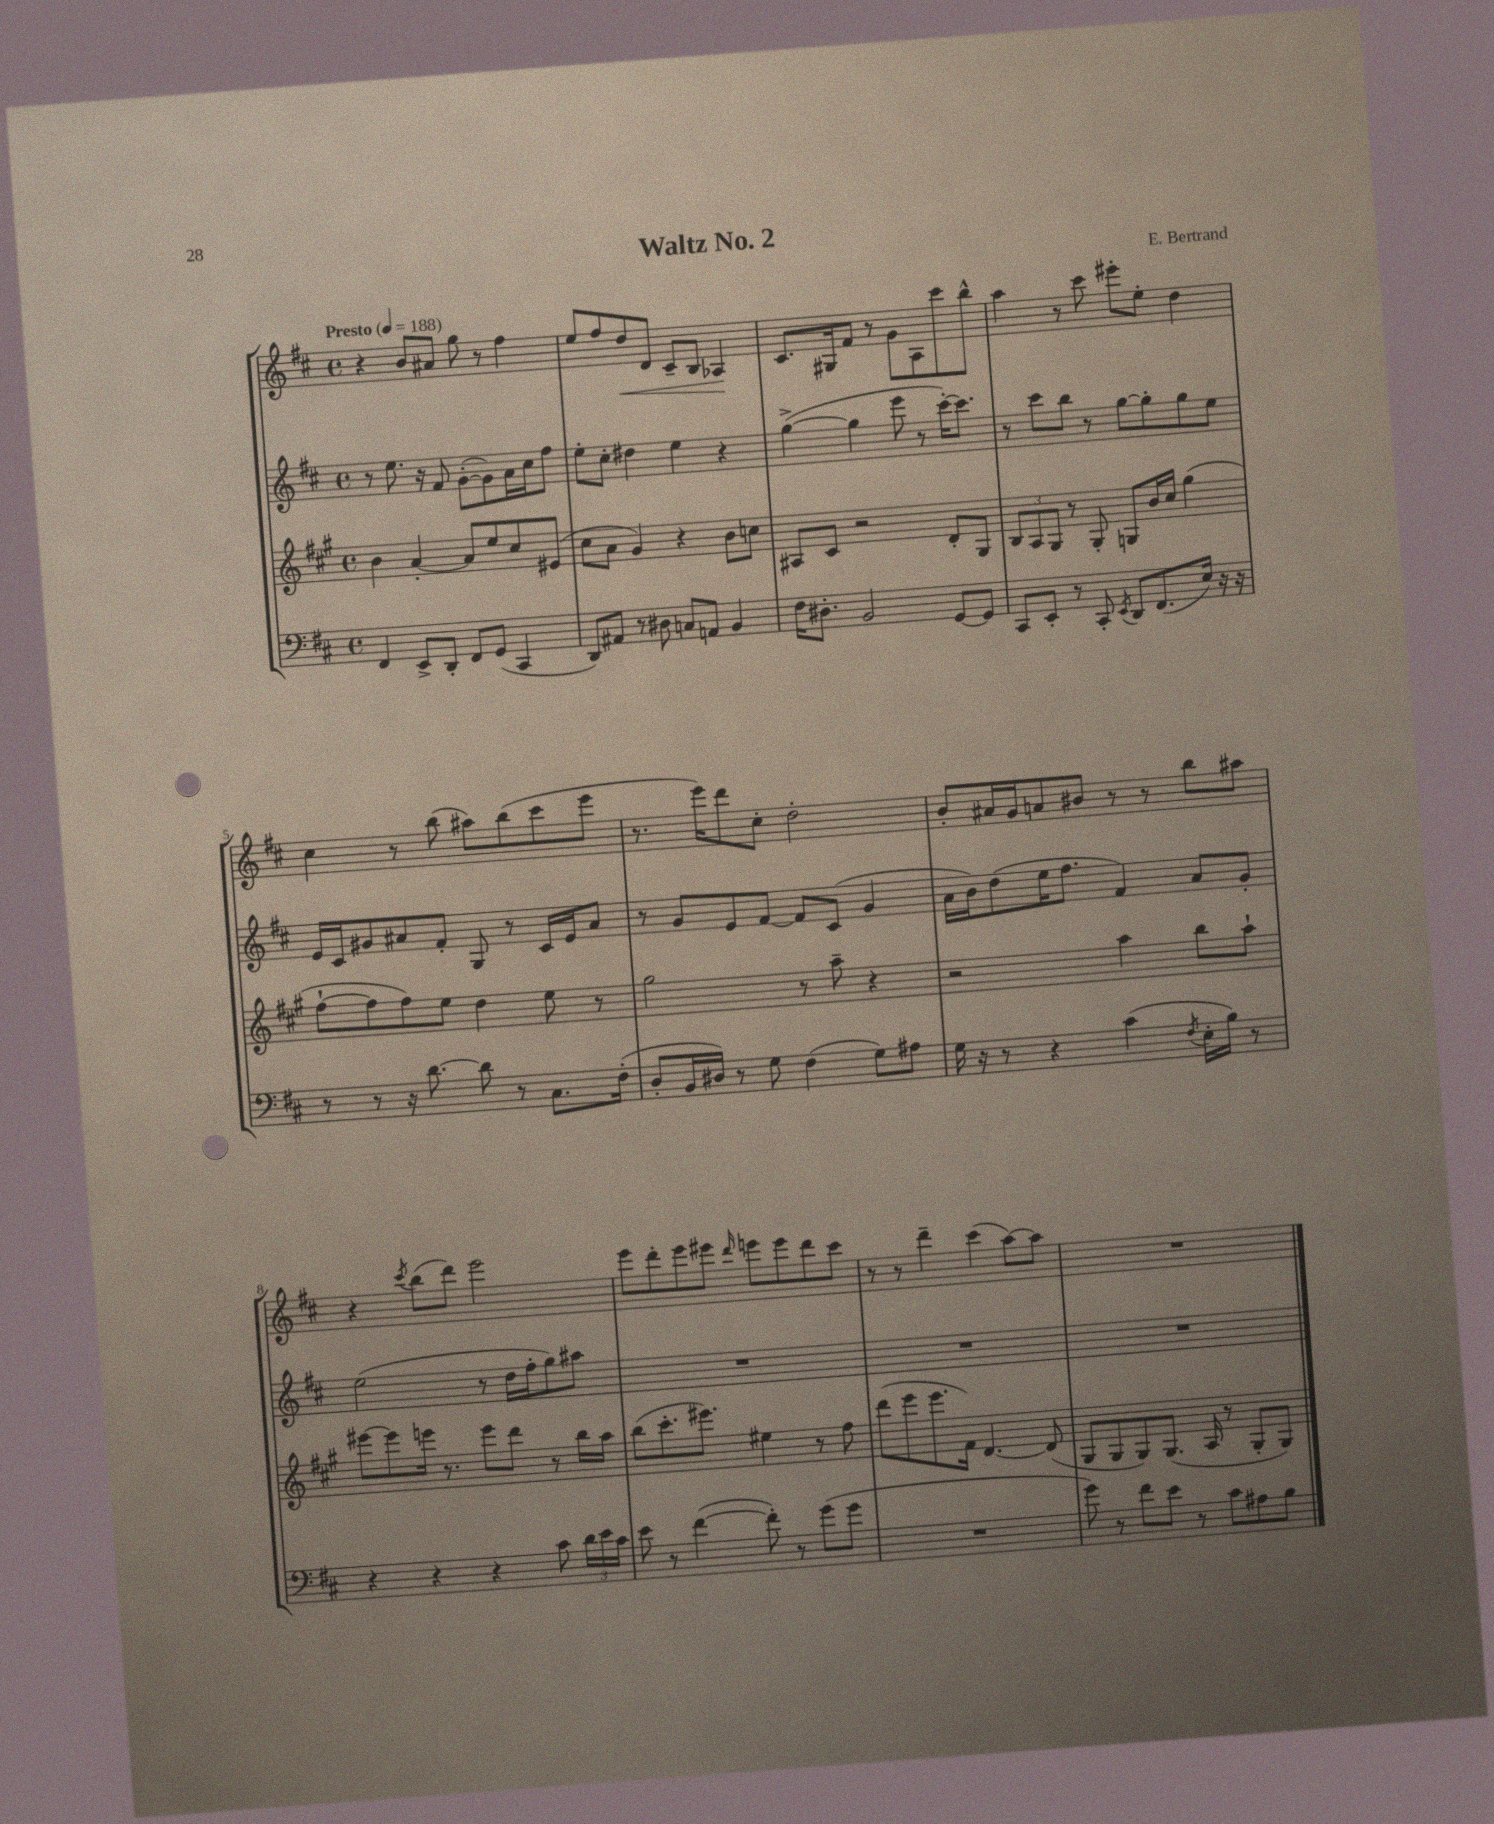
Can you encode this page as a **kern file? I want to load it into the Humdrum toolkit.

**kern	**kern	**kern	**kern	**dynam
*part4	*part3	*part2	*part1	*part1
*staff4	*staff3	*staff2	*staff1	*staff1
*clefF4	*clefG2	*clefG2	*clefG2	*
*k[f#c#]	*k[f#c#g#]	*k[f#c#]	*k[f#c#]	*
*M4/4	*M4/4	*M4/4	*M4/4	*
*met(c)	*met(c)	*met(c)	*met(c)	*
*MM188	*MM188	*MM188	*MM188	*
=1	=1	=1	=1	=1
!	!	!	!LO:TX:a:B:t=Presto	!
4FF#/	4b\	8r	4r	.
.	.	8.ee\	.	.
8EE^/L	[4a'/	.	8b/L	.
.	.	16r	.	.
8DD'/J	.	8f#/	8a#X/J	.
8FF#/L	8a/L]	([8g'\L	8gg\	.
(8GG/J	8ee/	8g\])	8r	.
4CC#/	8cc#/	16a\L	4ff#\	.
.	.	16cc#\J	.	.
.	(8e#X/J	8ff#\J	.	.
=2	=2	=2	=2	=2
8DD/L)	8cc#\L	8ee'\L	8ee/L	.
8AA#X/J	8a\J	8cc#'\J	8ff#/	.
!	!	!	!	!LO:HP:b
8r	4g#/)	4dd#X\	8dd/	<
8D#X\	.	.	8d/J	.
8Cn/L	4r	4ee\	8c#~/L	.
8AAn/J	.	.	8B/J	.
4BB/	8b\L	4r	4A-X/	.
.	8ccn\J	.	.	.
.	.	.	.	[
=3	=3	=3	=3	=3
16F#\KL	8A#X/L	([4gg^\	8.c#/L	.
8.D#X'\J	.	.	.	.
.	8c#/J	.	.	.
.	.	.	16G#X/k	.
2BB/	2r	4gg\]	8f#/J	.
.	.	.	8r	.
.	.	8eee\	8g\L	.
.	.	8r	8A\	.
[8GG/L	8d'/L	[16ccc#'\KL)	8ccc#\	.
.	.	8.ccc#\J]	.	.
8GG/J]	8G#/J	.	8bb^^\J	.
=4	=4	=4	=4	=4
8CC#/L	12B/L	8r	4aa\	.
.	12A/	.	.	.
8EE'/J	.	8ccc#\L	.	.
.	12G#/J	.	.	.
8r	8r	8bb\J	8r	.
8CC#'/	8G#'/	8r	8ccc#\	.
8qEE/	.	.	.	.
8DD/L	8Gn/L	[8gg\L	8eee#X'\L	.
(8.FF#/	16b/L	8gg'\]	8ee'\J	.
.	16cc#/JJ	.	.	.
.	(4gg#\	8gg\	4dd\	.
16E/Jk)	.	.	.	.
16r	.	8ee\J	.	.
16r	.	.	.	.
!!LO:LB:g=z
=5	=5	=5	=5	=5
8r	[8ff#`\L	16e/LL	4cc#\	.
.	.	16c#/J	.	.
8r	8ff#\]	8g#X/	.	.
16r	8ff#\)	8a#X/	8r	.
[8.d\	.	.	.	.
.	8ee\J	8f#'/J	(8bb\	.
8d\]	4dd\	8G/	8aa#X\L)	.
8r	.	8r	(8bb\	.
8.C#\L	8ee\	16c#/LL	8ccc#\	.
.	.	16e/J	.	.
.	8r	8a#/J	8eee\J	.
(16F#'\Jk	.	.	.	.
=6	=6	=6	=6	=6
8D'/L	2gg#\	8r	8.r	.
16BB/L	.	8g/L	.	.
16D#X/JJ)	.	.	16eee\KL)	.
8r	.	8e/	8ddd\	.
8G\	.	[8f#/J	8cc#'\J	.
(4F#\	8r	8f#/L]	2dd'\	.
.	8aa~\	(8c#/J	.	.
8G\L)	4r	4g/	.	.
8A#X\J	.	.	.	.
=7	=7	=7	=7	=7
16G\	2r	16a\LL	8b'/L	.
16r	.	16b\J)	.	.
8r	.	(8dd\	16a#X/L	.
.	.	.	16g/J	.
4r	.	16ee\K	8an/	.
.	.	8.ff#\J	.	.
.	.	.	8b#X/J	.
(4c#\	4aa\	4f#/)	8r	.
.	.	.	8r	.
8qF#/	.	.	.	.
16E'\LL	8bb\L	8a/L	8bb\L	.
16B\JJ)	.	.	.	.
8r	8aa`\J	8g'/J	8aa#X\J	.
!!LO:LB:g=z
=8	=8	=8	=8	=8
4r	[8eee#X\L	(2ee\	4r	.
.	8eee#\]	.	.	.
.	.	.	8qccc#/	.
4r	16eeen\Jk	.	(8bb\L	.
.	8.r	.	.	.
.	.	.	8ddd\J)	.
4r	8eee\L	8r	2eee\	.
.	8ddd\J	16dd\LL	.	.
.	.	16ff#'\J	.	.
8c#\	8r	8gg\)	.	.
24d\LL	16bb\LL	8aa#X\J	.	.
24e\	.	.	.	.
.	16aa\JJ	.	.	.
24c#\JJ	.	.	.	.
=9	=9	=9	=9	=9
8e\	(8bb\L	1r	8eee\L	.
8r	8.ccc#'\	.	8ddd'\	.
([4f#\	.	.	8eee\	.
.	8.eee#X\J)	.	.	.
.	.	.	8eee#X\J	.
.	.	.	16qqddd/	.
8f#'\])	4ee#X\	.	8eeen\L	.
8r	.	.	8eee\	.
(8g\L	8r	.	8ddd\	.
8g\J	8ff#\	.	8ccc#\J	.
=10	=10	=10	=10	=10
1r	(8ddd\L	1r	8r	.
.	8eee\	.	8r	.
.	8.eee\	.	4ddd~\	.
.	16f#\Jk)	.	.	.
.	[4.d/	.	(4ccc#\	.
.	.	.	[8aa\L)	.
.	(8d/]	.	8aa\J]	.
=11	=11	=11	=11	=11
8g\)	8G#/L	1r	1r	.
8r	8G#/	.	.	.
8f#\L	8G#/)	.	.	.
8e\J	(8.G#/J	.	.	.
8r	.	.	.	.
.	16A/	.	.	.
8c#\L	8r	.	.	.
8A#X\	8G#'/L	.	.	.
8B\J	8G#/J)	.	.	.
==	==	==	==	==
*-	*-	*-	*-	*-
